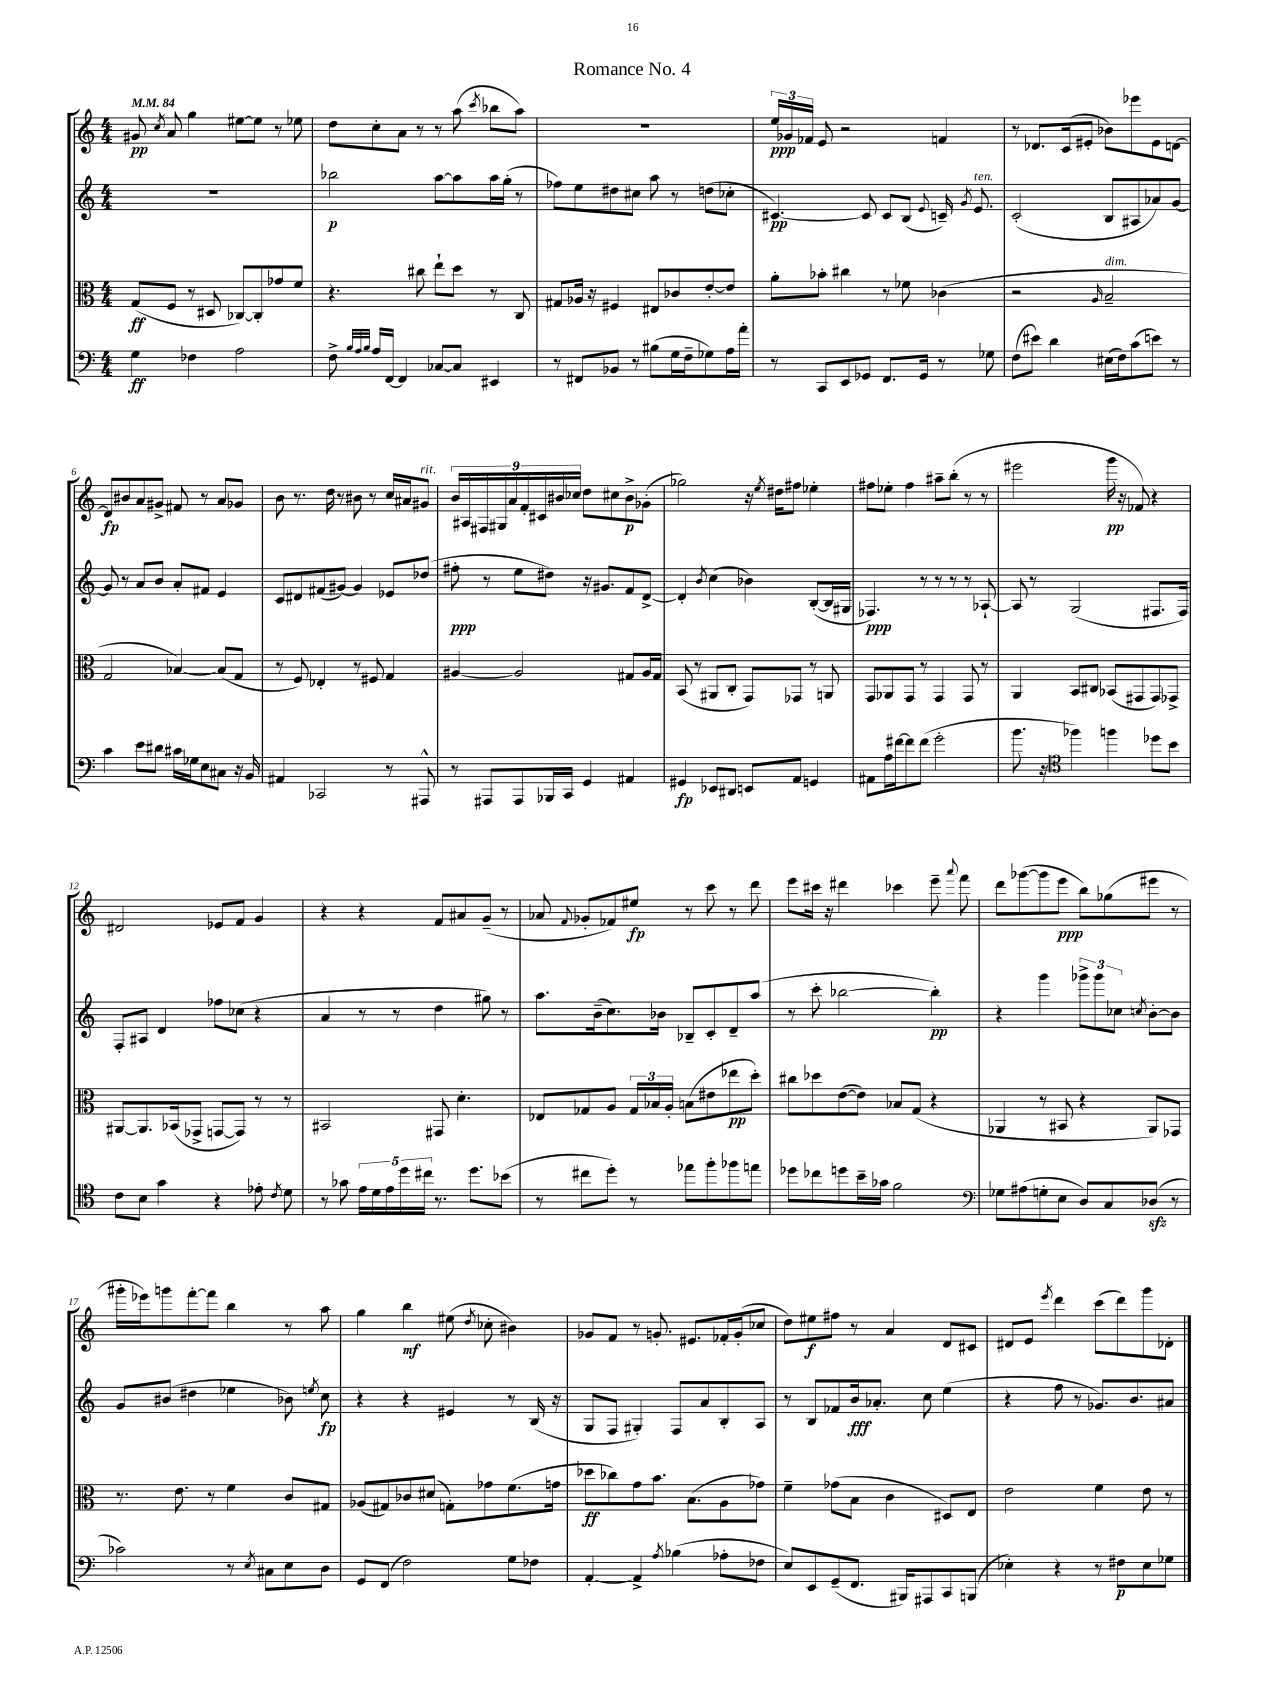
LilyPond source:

\header { title = "Romance No. 4" }
<<
\new StaffGroup <<
\new Staff = "s0" {
    \clef treble \key c \major \numericTimeSignature \time 4/4 \tempo 4 = 84
    \autoBeamOff gis'8\pp \acciaccatura { c''8 } a'8 g''4 eis''8[~ eis''8] r8 ees''8 |
    d''8[ c''8-. a'8] r8 r8 a''8( \acciaccatura { c'''8 } bes''8[ a''8]) |
    R1 |
    \tuplet 3/2 { e''16[\ppp ges'16 fes'16] } e'8 r2 f'4 |
    r8 des'8.[ c'16( eis'8]-. bes'8[) ees'''8 eis'8 d'8]~ |
    d'8[\fp bis'8 a'8 gis'8]-> fis'8 r8 a'8[ ges'8] |
    b'8 r8. d''16 r8 bis'8 r8 c''16[ ais'16 gis'8]^\markup { \italic "rit." } |
    \tuplet 9/8 { b'16[ ais16 fis16 gis16 a'16 f'16-. cis'16 bis'16 ces''16] } d''8[ cis''8 bis'8->\p ges'8]-.( |
    ges''2) r16 \acciaccatura { e''8 } dis''16[ fis''8] ees''4-. |
    fis''8[ ees''8]-. fis''4 ais''8[-- b''8]-.( r8 r8 |
    eis'''2 g'''16\pp r16 fes'8) r4 |
    dis'2 ees'8[ f'8] g'4 |
    r4 r4 f'8[ ais'8 g'8]--( r8 |
    aes'8 \appoggiatura { f'8 } ges'8[-. fes'8) eis''8]\fp r8 c'''8 r8 d'''8 |
    e'''8[ cis'''16] r16 dis'''4 ces'''4 e'''8-- \appoggiatura { a'''8 } f'''8 |
    d'''8[ ges'''8~( ges'''8 e'''8]\ppp b''8[) ges''8( eis'''8] r8 |
    gis'''16[-. ees'''16) g'''8 f'''8~-. f'''8] b''4 r8 a''8 |
    g''4 b''4\mf eis''8( \acciaccatura { d''8 } ces''8-. bis'4) |
    ges'8[ f'8] r8 g'8.-. eis'8.[ fes'16-. g'16-.( ces''8] |
    d''8[) eis''8\f fis''8] r8 a'4 d'8[ cis'8] |
    dis'8[ e'8] \acciaccatura { e'''8 } d'''4 c'''8[( d'''8) g'''8 des'8]-. \bar "|." |
}
\new Staff = "s1" {
    \clef treble \key c \major \numericTimeSignature \time 4/4
    \autoBeamOff R1 |
    bes''2\p a''8[~ a''8 a''16 g''16]-.( r8 |
    fes''8[) e''8 dis''8 cis''8] a''8 r8 d''8[( ces''8]-. |
    cis'4.~\pp) cis'8 cis'8[ b8]( \appoggiatura { e'8 } c'16--) \acciaccatura { g'8 } e'8.^\markup { \italic "ten." } |
    c'2-.( b8[ ais8 aes'8) g'8]~ |
    g'8 r8 a'8[ b'8] a'8[-. fis'8] e'4 |
    c'8[ dis'8 fis'8( gis'8]~) gis'4 ees'8[ des''8]( |
    fis''8-.\ppp r8 e''8[ dis''8]) r16 gis'8.[ f'8 d'8]~-> |
    d'4-. \acciaccatura { b'8 } c''4( bes'4) b8[~-.( b16 gis16] |
    fes4.\ppp) r8 r8 r8 r8 aes8~-! |
    aes8 r8 g2( fis8.[ fis16]) |
    f8[-. ais8] d'4 fes''8[ ces''8]( r4 |
    a'4 r8 r8 d''4 gis''8) r8 |
    a''8.[ b'16--( c''8.) bes'16] bes8[-- c'8-. d'8-- a''8]( |
    r8 c'''8-. bes''2~ bes''4-.\pp) |
    r4 g'''4 \tuplet 3/2 { ges'''8[-> ges'''8 ces''8] } \acciaccatura { c''8 } b'8[~-. b'8] |
    g'8[ bis'8]( dis''4 ees''4 bes'8) \acciaccatura { e''8 } c''8\fp |
    r4 r4 eis'4 r8 b16( r16 |
    g8[ f8] gis4-.) f8[ a'8 b8-. a8] |
    r8 b8[ fes'8 b'16\fff aes'8.]-. c''8 e''4( |
    r4 f''8 r8 ges'8.[) b'8. ais'8] \bar "|." |
}
\new Staff = "s2" {
    \clef alto \key c \major \numericTimeSignature \time 4/4
    \autoBeamOff g8[\ff( f8] r8 dis8 ces8[~) ces8-. ges'8 f'8] |
    r4. cis''8 e''8[-! d''8] r8 c8 |
    gis8[ aes16] r16 fis4 eis8[ ces'8 e'8~-. e'8] |
    a'8[-. bes'8]-. cis''4 r8 fes'8 ces'4( |
    r2 \grace { a16 } b2--^\markup { \italic "dim." } |
    g2 bes4~) bes8[( g8] |
    r8 f8) ees4-. r8 fis8 g4 |
    ais4~ ais2 gis8[ ais16 gis16] |
    b,8( r8 ais,8[ c8]-. g,8[) ges,8] r8 a,8 |
    g,8[ aes,8 g,8] r8 g,4 g,8 r8 |
    a,4 b,8[ cis8] bes,8[( gis,8 gis,8) ges,8]-> |
    ais,8[~ ais,8. bes,16( ges,8]-> g,8[~ g,8]) r8 r8 |
    bis,2 gis,8 d'4.-. |
    ees8[ ges8 a8] \tuplet 3/2 { ges16[ bes16 a16]-. } b8[( eis'8 ees''8\pp d''8]-.) |
    cis''8[ des''8 e'8~( e'8]) bes8[ g8]( r4 |
    aes,4 r8 bis,8 r4 aes,8[) ges,8] |
    r8. e'8. r8 f'4 c'8[ gis8] |
    aes8[( gis8) ces'8 dis'8]( g8[-.) ges'8 f'8.( g'16] |
    des''8[\ff ces''8) g'8 b'8.] b8.[( a8 ges'8]) |
    f'4-- ges'8[( b8] c'4 dis8[) e8] |
    e'2 f'4 e'8 r8 \bar "|." |
}
\new Staff = "s3" {
    \clef bass \key c \major \numericTimeSignature \time 4/4
    \autoBeamOff g4\ff fes4 a2 |
    f8-> \grace { b32[ a32 b32] } a16[ f,16]~ f,4 ces8[~ ces8] eis,4 |
    r8 fis,8[ bes,8] r8 bis8[( g16 f16-- ges8) a16 a'16]-. |
    r8 c,8[ e,8 ges,8] f,8.[ ges,16] r8 ges8 |
    f8[( eis'8]) d'4 eis16[( f16) c'8( e'8]) r8 |
    c'4 e'8[ dis'8] cis'16[ ges16 e8 cis8] r16 b,16 |
    ais,4 ces,2 r8 ais,,8-^ |
    r8 ais,,8[ ais,,8 bes,,16 c,16] g,4 ais,4 |
    gis,4\fp ees,8[ dis,8] e,8[ a,8] g,4 |
    ais,8[ a16 fis'16~ fis'8 fis'8]( g'2-. |
    b'8. r16 \clef tenor fes''4) f''4 des''8[ b'8] |
    c'8[ b8] g'4 r4 ees'8-. \acciaccatura { c'8 } d'8 |
    r8 ges'8 \tuplet 5/4 { e'16[ d'16 e'16 d''16 cis''16] } r8. d''8.[ bes'8]( |
    r8 cis''8[ d''8]-.) r8 ees''8[ f''8-. fes''8 e''8] |
    des''8[ ces''8 d''8 b'16-- ges'16] f'2 |
    \clef bass ges8[ ais8( g8-. e8] d8[) c8 des8]\sfz( r8 |
    ces'2) r8 \acciaccatura { e8 } cis8[ e8 d8] |
    g,8[ f,8]( f2) g8[ fes8] |
    a,4~-. a,4-> \acciaccatura { a8 } bes4( aes8[-. fes8] |
    e8[) e,8 g,8--( f,8.] bis,,16[) ais,,8 c,8 b,,8]( |
    ees4-.) r4 r8 fis8[\p ees8 ges8] \bar "|." |
}
>>
>>
